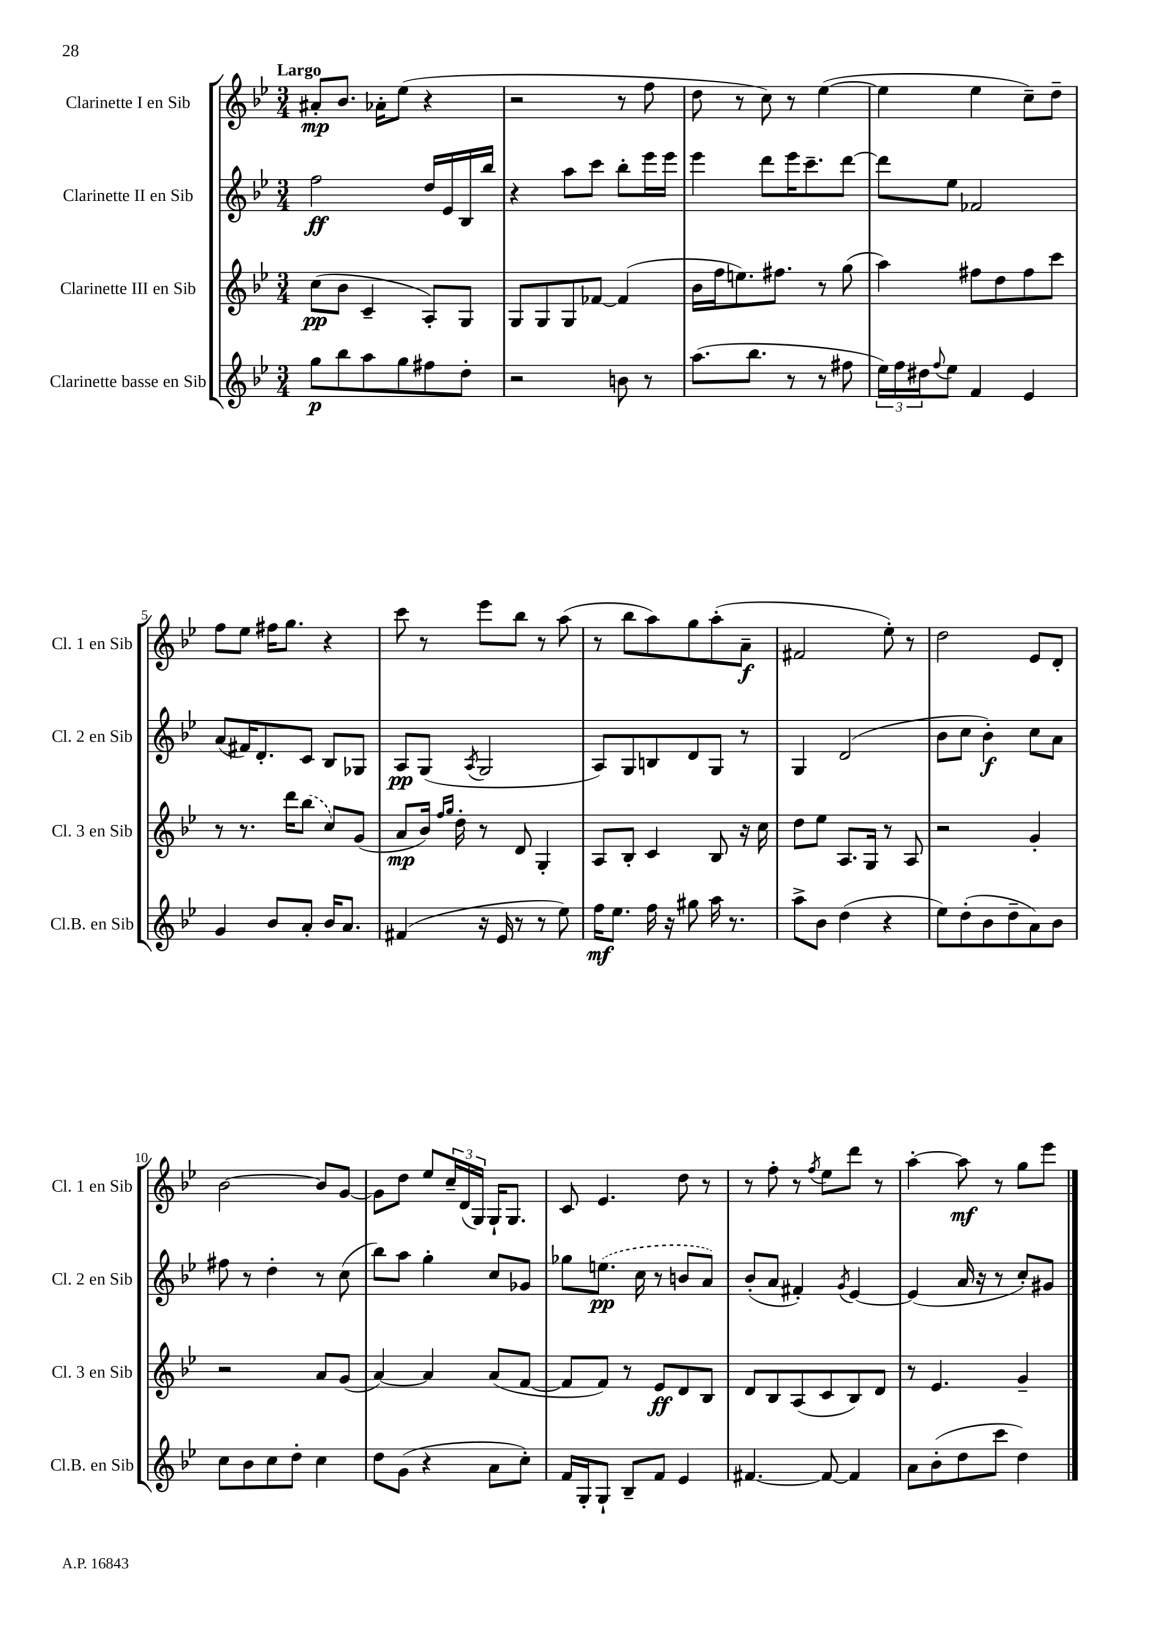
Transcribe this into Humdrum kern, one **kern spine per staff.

**kern	**dynam	**kern	**dynam	**kern	**dynam	**kern	**dynam
*part4	*part4	*part3	*part3	*part2	*part2	*part1	*part1
*staff4	*staff4	*staff3	*staff3	*staff2	*staff2	*staff1	*staff1
*I"Clarinette basse en Sib	*	*I"Clarinette III en Sib	*	*I"Clarinette II en Sib	*	*I"Clarinette I en Sib	*
*I'Cl.B. en Sib	*	*I'Cl. 3 en Sib	*	*I'Cl. 2 en Sib	*	*I'Cl. 1 en Sib	*
*clefG2	*	*clefG2	*	*clefG2	*	*clefG2	*
*k[b-e-]	*	*k[b-e-]	*	*k[b-e-]	*	*k[b-e-]	*
*M3/4	*	*M3/4	*	*M3/4	*	*M3/4	*
=1	=1	=1	=1	=1	=1	=1	=1
!	!	!	!	!	!	!LO:TX:a:B:t=Largo	!
8gg\L	p	(8cc\L	pp	2ff\	ff	8a#X'/L	mp
8bb-\	.	8b-\J	.	.	.	8.b-/J	.
8aa\	.	4c~/	.	.	.	.	.
.	.	.	.	.	.	16a-X'\KL	.
8gg\	.	.	.	.	.	(8ee-\J	.
8ff#X\	.	8A'/L)	.	16dd/LL	.	4r	.
.	.	.	.	16e-/	.	.	.
8dd'\J	.	8G/J	.	16B-/	.	.	.
.	.	.	.	16bb-/JJ	.	.	.
=2	=2	=2	=2	=2	=2	=2	=2
2r	.	8G/L	.	4r	.	2r	.
.	.	8G/	.	.	.	.	.
.	.	8G/	.	8aa\L	.	.	.
.	.	[8f-X/J	.	8ccc\J	.	.	.
8bn\	.	(4f-/]	.	8bb-'\L	.	8r	.
8r	.	.	.	16eee-\L	.	8ff\	.
.	.	.	.	16eee-\JJ	.	.	.
=3	=3	=3	=3	=3	=3	=3	=3
(8.aa\L	.	16b-\LL	.	4eee-\	.	8dd\	.
.	.	16ff\J	.	.	.	.	.
.	.	8.een\)	.	.	.	8r	.
8.bb-\J	.	.	.	.	.	.	.
.	.	.	.	8ddd\L	.	8cc\)	.
.	.	8.ff#X\J	.	.	.	.	.
8r	.	.	.	16eee-\K	.	8r	.
.	.	.	.	8.ccc~\	.	.	.
8r	.	8r	.	.	.	([4ee-\	.
8ff#X\	.	(8gg\	.	[8ddd\J	.	.	.
=4	=4	=4	=4	=4	=4	=4	=4
24ee-\LL)	.	4aa\)	.	8ddd\L]	.	4ee-\]	.
24ff\	.	.	.	.	.	.	.
24dd#X\J	.	.	.	.	.	.	.
8qqff/	.	.	.	.	.	.	.
8ee-\J	.	.	.	8ee-\J	.	.	.
4f/	.	8ff#X\L	.	2f-X/	.	4ee-\	.
.	.	8dd\	.	.	.	.	.
4e-/	.	8ff#\	.	.	.	8cc~\L)	.
.	.	8ccc\J	.	.	.	8dd~\J	.
!!LO:LB:g=z
=5	=5	=5	=5	=5	=5	=5	=5
4g/	.	8r	.	(8a/L	.	8ff\L	.
.	.	8.r	.	16f#X/K)	.	8ee-\J	.
.	.	.	.	8.d'/	.	.	.
8b-/L	.	.	.	.	.	16ff#X\KL	.
.	.	16ddd\KL	.	.	.	8.gg\J	.
8a'/J	.	(8bb-\J	.	8c/J	.	.	.
16b-/KL	.	8cc/L)	.	8B-/L	.	4r	.
8.a/J	.	.	.	.	.	.	.
.	.	(8g/J	.	8G-X/J	.	.	.
=6	=6	=6	=6	=6	=6	=6	=6
(4f#X/	.	8a/L	mp	8A/L	pp	8ccc\	.
.	.	16b-/Jk)	.	(8G/J	.	8r	.
.	.	16qqff/LL	.	.	.	.	.
.	.	16qqgg/JJ	.	.	.	.	.
.	.	16dd'\	.	.	.	.	.
.	.	.	.	8qA/	.	.	.
16r	.	8r	.	2G/	.	8eee-\L	.
16e-/	.	.	.	.	.	.	.
8r	.	8d/	.	.	.	8bb-\J	.
8r	.	4G'/	.	.	.	8r	.
8ee-\)	.	.	.	.	.	(8aa\	.
=7	=7	=7	=7	=7	=7	=7	=7
16ff\KL	mf	8A/L	.	8A/L)	.	8r	.
8.ee-\J	.	.	.	.	.	.	.
.	.	8B-'/J	.	8G/	.	8bb-\L	.
16ff\	.	4c/	.	8Bn/	.	8aa\)	.
16r	.	.	.	.	.	.	.
8gg#X\	.	.	.	8d/	.	8gg\	.
16aa\	.	8B-/	.	8G/J	.	(8aa'\	.
8.r	.	.	.	.	.	.	.
.	.	16r	.	8r	.	8a~\J	f
.	.	16cc\	.	.	.	.	.
=8	=8	=8	=8	=8	=8	=8	=8
8aa^\L	.	8dd\L	.	4G/	.	2f#X/	.
8b-\J	.	8ee-\J	.	.	.	.	.
(4dd\	.	8.A/L	.	(2d/	.	.	.
.	.	16G/Jk	.	.	.	.	.
4r	.	8r	.	.	.	8ee-'\)	.
.	.	8A/	.	.	.	8r	.
=9	=9	=9	=9	=9	=9	=9	=9
8ee-\L)	.	2r	.	8b-\L	.	2dd\	.
(8dd'\	.	.	.	8cc\J	.	.	.
8b-\	.	.	.	4b-'\)	f	.	.
8dd~\	.	.	.	.	.	.	.
8a\)	.	4g'/	.	8cc\L	.	8e-/L	.
8b-\J	.	.	.	8a\J	.	8d'/J	.
!!LO:LB:g=z
=10	=10	=10	=10	=10	=10	=10	=10
8cc\L	.	2r	.	8ff#X\	.	[2b-\	.
8b-\	.	.	.	8r	.	.	.
8cc\	.	.	.	4dd'\	.	.	.
8dd'\J	.	.	.	.	.	.	.
4cc\	.	8a/L	.	8r	.	8b-/L]	.
.	.	(8g/J	.	(8cc\	.	[8g/J	.
=11	=11	=11	=11	=11	=11	=11	=11
8dd\L	.	[4a/)	.	8bb-\L)	.	8g\L]	.
(8g\J	.	.	.	8aa\J	.	8dd\J	.
4r	.	4a/]	.	4gg'\	.	8ee-/L	.
.	.	.	.	.	.	24cc~/L	.
.	.	.	.	.	.	(24d/	.
.	.	.	.	.	.	24G/JJ)	.
8a\L	.	(8a/L	.	8cc/L	.	16G`/KL	.
.	.	.	.	.	.	8.G/J	.
8cc'\J)	.	[8f/J	.	8g-X/J	.	.	.
=12	=12	=12	=12	=12	=12	=12	=12
16f/LL	.	8f/L]	.	8gg-X\L	.	8c/	.
16G'/J	.	.	.	.	.	.	.
8G`/J	.	8f/J)	.	(8.een\J	pp	4.e-/	.
8B-~/L	.	8r	.	.	.	.	.
.	.	.	.	16cc\	.	.	.
8f/J	.	8e-/L	ff	8r	.	.	.
4e-/	.	8d/	.	8bn/L	.	8dd\	.
.	.	8B-/J	.	8a/J)	.	8r	.
=13	=13	=13	=13	=13	=13	=13	=13
[4.f#X/	.	8d/L	.	(8b-'/L	.	8r	.
.	.	8B-/	.	8a/J	.	8ff'\	.
.	.	(8A/	.	4f#X'/)	.	8r	.
.	.	.	.	.	.	8qff/	.
8f#/_	.	8c/	.	.	.	8ee-\L	.
.	.	.	.	8qg/	.	.	.
4f#/]	.	8B-/)	.	[4e-/	.	8ddd\J	.
.	.	8d/J	.	.	.	8r	.
=14	=14	=14	=14	=14	=14	=14	=14
8a\L	.	8r	.	(4e-/]	.	[4aa'\	.
(8b-'\	.	4.e-/	.	.	.	.	.
8dd\	.	.	.	16a/	.	8aa\]	mf
.	.	.	.	16r	.	.	.
8ccc\J	.	.	.	8r	.	8r	.
4dd\)	.	4g~/	.	8cc'/L)	.	8gg\L	.
.	.	.	.	8g#X/J	.	8eee-\J	.
==	==	==	==	==	==	==	==
*-	*-	*-	*-	*-	*-	*-	*-
